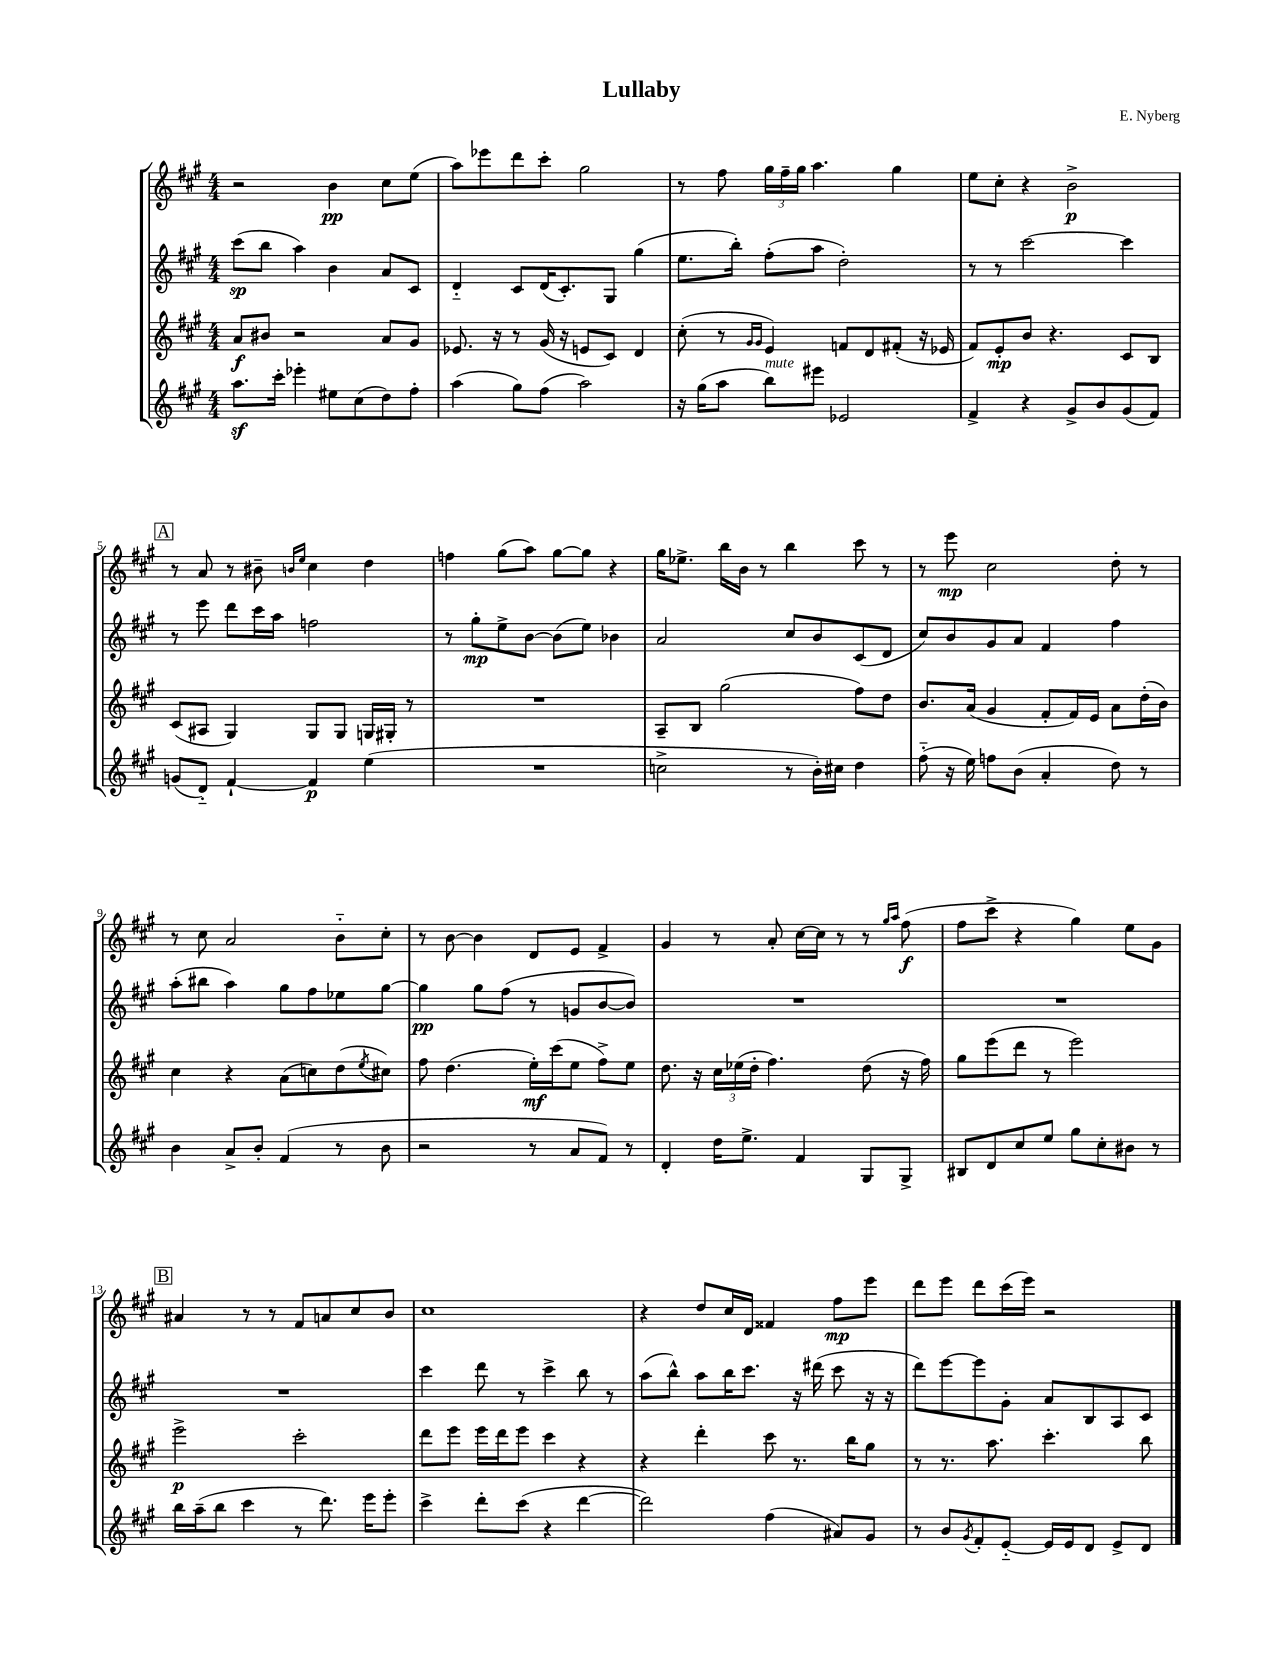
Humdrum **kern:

**kern	**kern	**kern	**kern
*staff4	*staff3	*staff2	*staff1
*clefG2	*clefG2	*clefG2	*clefG2
*k[f#c#g#]	*k[f#c#g#]	*k[f#c#g#]	*k[f#c#g#]
*M4/4	*M4/4	*M4/4	*M4/4
8.aa	8a	(8ccc#	2r
.	8b#	8bb	.
16ccc#'	.	.	.
4eee-'	2r	4aa)	.
8ee#	.	4b	4b
(8cc#	.	.	.
8dd)	8a	8a	8cc#
8ff#'	8g#	8c#	(8ee
=	=	=	=
(4aa	8.e-	4d'~	8aa)
.	.	.	8eee-
.	16r	.	.
8gg#)	8r	8c#	8ddd
(8ff#	(16g#	(16d	8ccc#'
.	16r	8.c#')	.
2aa)	8e	.	2gg#
.	8c#)	8G#	.
.	4d	(4gg#	.
=	=	=	=
16r	(8cc#'	8.ee	8r
(16gg#	.	.	.
8aa	8r	.	8ff#
.	.	16bb')	.
.	16qqg#	.	.
.	16qqg#	.	.
8bb)	4e)	(8ff#'	24gg#
.	.	.	24ff#~
.	.	.	24gg#
8eee#	.	8aa	4.aa
2e-	8f	2dd')	.
.	8d	.	.
.	(8f#'	.	4gg#
.	16r	.	.
.	16e-	.	.
=	=	=	=
4f#^	8f#)	8r	8ee
.	8e'	8r	8cc#'
4r	8b	[2ccc#	4r
.	4.r	.	.
8g#^	.	.	2b^
8b	.	.	.
(8g#	8c#	4ccc#]	.
8f#)	8B	.	.
=	=	=	=
(8g	(8c#	8r	8r
8d'~)	8A#	8eee	8a
[4f#`	4G#)	8ddd	8r
.	.	16ccc#	8b#~
.	.	16aa	.
.	.	.	16qqb
.	.	.	16qqee
4f#]	8G#	2ff	4cc#
.	8G#	.	.
(4ee	16G	.	4dd
.	16G#'	.	.
.	8r	.	.
=	=	=	=
1r	1r	8r	4ff
.	.	8gg#'	.
.	.	8ee^	(8gg#
.	.	[8b	8aa)
.	.	(8b]	[8gg#
.	.	8ee)	8gg#]
.	.	4b-	4r
=	=	=	=
2cc^	8A~	2a	16gg#
.	.	.	8.ee-^
.	8B	.	.
.	(2gg#	.	16bb
.	.	.	16b
.	.	.	8r
8r	.	8cc#	4bb
16b')	.	8b	.
16cc#	.	.	.
4dd	8ff#)	(8c#	8ccc#
.	8dd	8d	8r
=	=	=	=
(8ff#'~	8.b	8cc#)	8r
16r	.	8b	8eee
16ee)	(16a	.	.
8ff	4g#	8g#	2cc#
(8b	.	8a	.
4a'	8f#'	4f#	.
.	16f#)	.	.
.	16e	.	.
8dd)	8a	4ff#	8dd'
8r	(16dd'	.	8r
.	16b)	.	.
=	=	=	=
4b	4cc#	(8aa'	8r
.	.	8bb#	8cc#
8a^	4r	4aa)	2a
8b'	.	.	.
(4f#	(8a	8gg#	.
.	8cc)	8ff#	.
8r	(8dd	8ee-	8b'~
.	8qee	.	.
8b	8cc#)	[8gg#	8cc#'
=	=	=	=
2r	8ff#	4gg#]	8r
.	(4.dd	.	[8b
.	.	8gg#	4b]
.	.	(8ff#	.
8r	16ee')	8r	8d
.	(16ccc#	.	.
8a	8ee	8g	8e
8f#)	8ff#^)	[8b	4f#^
8r	8ee	8b])	.
=	=	=	=
4d'	8.dd	1r	4g#
.	16r	.	.
16dd	24cc#	.	8r
.	(24ee-	.	.
8.ee^	.	.	.
.	24dd'	.	.
.	4.ff#)	.	8a'
4f#	.	.	[16cc#
.	.	.	16cc#]
.	.	.	8r
8G#	(8dd	.	8r
.	.	.	16qqgg#
.	.	.	16qqaa
8G#^	16r	.	(8ff#
.	16ff#)	.	.
=	=	=	=
8B#	8gg#	1r	8ff#
8d	(8eee	.	8ccc#^
8cc#	8ddd	.	4r
8ee	8r	.	.
8gg#	2eee)	.	4gg#)
8cc#'	.	.	.
8b#	.	.	8ee
8r	.	.	8g#
=	=	=	=
16bb	2eee^	1r	4a#
(16aa~	.	.	.
8bb	.	.	.
4ccc#	.	.	8r
.	.	.	8r
8r	2ccc#'	.	8f#
8.ddd)	.	.	8a
.	.	.	8cc#
16eee	.	.	.
8eee'	.	.	8b
=	=	=	=
4ccc#^	8ddd	4ccc#	1cc#
.	8eee	.	.
8ddd'	16eee	8ddd	.
.	16ddd	.	.
(8ccc#	8eee	8r	.
4r	4ccc#	4ccc#^	.
[4ddd	4r	8bb	.
.	.	8r	.
=	=	=	=
2ddd])	4r	(8aa	4r
.	.	8bb^^)	.
.	4ddd'	8aa	8dd
.	.	16bb	16cc#
.	.	8.ccc#	16d
(4ff#	8ccc#	.	4f##
.	8.r	16r	.
.	.	(16ddd#	.
8a#)	.	8ccc#	8ff#
.	16bb	.	.
8g#	8gg#	16r	8eee
.	.	16r	.
=	=	=	=
8r	8r	8ddd)	8ddd
8b	8.r	[8eee	8eee
8qg#	.	.	.
8f#'	.	8eee]	8ddd
.	8.aa	.	.
[8e'~	.	8g#'	(16ccc#
.	.	.	16eee)
16e]	4.ccc#'	8a	2r
16e	.	.	.
8d	.	8B	.
8e^	.	8A	.
8d	8bb	8c#	.
==	==	==	==
*-	*-	*-	*-
